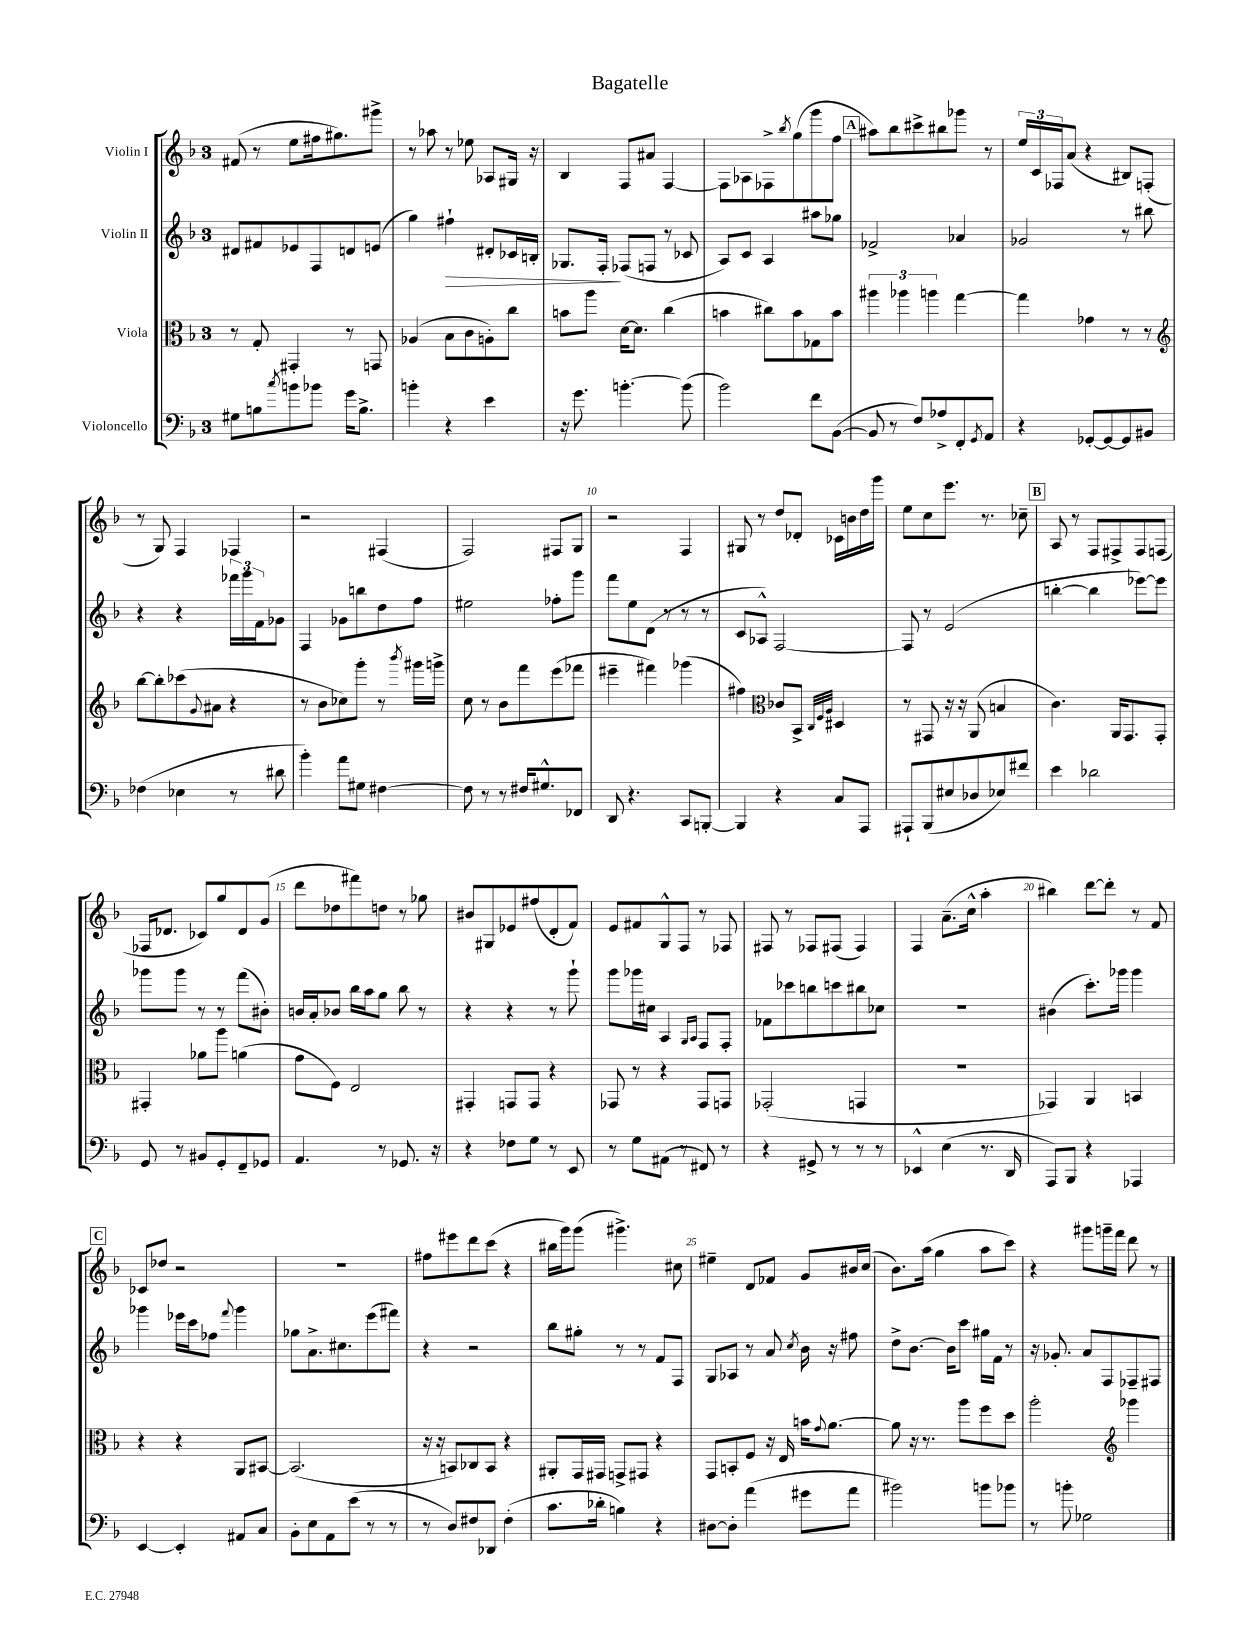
\header { title = "Bagatelle" }
<<
\new StaffGroup <<
\new Staff = "s0" \with { instrumentName = "Violin I" } {
    \clef treble \key f \major \once \override Staff.TimeSignature.style = #'single-digit \time 3/4
    fis'8( r8 e''8 fis''16 gis''8.) gis'''8-> |
    r8 aes''8 r8 ees''8 aes8 gis16 r16 |
    bes4 f8 ais'8 f4~ |
    f8 aes8 fes8-> \acciaccatura { bes''8 } g''8( g'''8 f''8 |
    \mark \markup { \box "A" } ais''8) bes''8 cis'''8-> bis''8 ges'''8 r8 |
    \tuplet 3/2 { e''16 c'16 fes16 } a'8( r4 bis8) f8-.( |
    r8 g8) f4 fes4 |
    r2 fis4( |
    f2) fis8 g8 |
    r2 f4 |
    gis8 r8 d''8 des'8-. ces'16 b'16 d''16 g'''16 |
    e''8 c''8 e'''8. r8. ces''8-- |
    \mark \markup { \box "B" } a8 r8 f8 fis8-> fis8 f8( |
    fes16 des'8. ces'8) g''8 des'8 g'8( |
    d'''8 des''8 fis'''8) d''8 r8 ges''8 |
    bis'8 gis8 ees'8 fis''8( d'8-. f'8) |
    e'8 fis'8 g8-^ f8 r8 fes8 |
    fis8 r8 fes8 fis8( fis4) |
    f4 a'8.--( c''16-^ a''4-. |
    bis''4) d'''8~ d'''8-. r8 f'8 |
    \mark \markup { \box "C" } ces'8 des''8 r2 |
    R2. |
    fis''8 eis'''8 d'''8 c'''8( r4 |
    bis''16 g'''16) g'''8( gis'''4.->) cis''8 |
    eis''4-- d'8 fes'8 g'8 bis'16 c''16( |
    bes'8.) a''16( g''4 a''8 c'''8) |
    r4 gis'''8 g'''16-- f'''16 d'''8 r8 \bar "|." |
}
\new Staff = "s1" \with { instrumentName = "Violin II" } {
    \clef treble \key f \major \once \override Staff.TimeSignature.style = #'single-digit \time 3/4
    dis'8 fis'8 ees'8 f8 d'8 e'8( |
    g''4) fis''4-!\> dis'8-. ces'16 b16-. |
    ges8. f16-.\! fes8( f8 r8 ces'8 |
    a8) c'8 a4 ais''8 ges''8 |
    \mark \markup { \box "A" } fes'2-> aes'4 |
    ges'2 r8 bis''8 |
    r4 r4 \tuplet 3/2 { fes'''16 g'''16 f'16 } ges'8 |
    f4 ges'8 b''8 d''8 f''8 |
    eis''2 fes''8-. g'''8 |
    f'''8 e''8 d'8( r8 r8 r8 |
    c'8 aes8-^) f2~ |
    f8 r8 e'2( |
    \mark \markup { \box "B" } b''4~-. b''4 ees'''8~) ees'''8 |
    ges'''8 ges'''8 r8 r8 f'''8( bis'8-.) |
    b'16 a'16-. bes'8 bes''16 a''16 g''8 bes''8 r8 |
    r4 r4 r8 g'''8-! |
    g'''8 ges'''16 cis''16 a4 \grace { g16 a16 } f8 f8-. |
    fes'8 ces'''8 b''8 c'''8 bis''8 ces''8 |
    R2. |
    bis'4( c'''8.-.) ges'''16 ges'''4 |
    \mark \markup { \box "C" } ges'''4 ees'''16 c'''16 fes''8 \appoggiatura { f'''8 } ges'''4 |
    ges''8 a'8.-> cis''8. e'''8( fis'''8) |
    r4 r2 |
    bes''8 gis''8-. r8 r8 f'8 f8 |
    g8 aes8 r8 a'8 \acciaccatura { c''8 } bes'16 r16 fis''8 |
    d''8-> bes'8.~ bes'16 c'''8 gis''16 f'16 r8 |
    r16 ges'8.-. a'8 f8 fes8-- fis8 \bar "|." |
}
\new Staff = "s2" \with { instrumentName = "Viola" } {
    \clef alto \key f \major \once \override Staff.TimeSignature.style = #'single-digit \time 3/4
    r8 g8-. gis,4-. r8 g,8 |
    aes4( bes8 c'8 a8-.) c''8 |
    b'8 a''8 d'16~ d'8. c''4( |
    b'4 cis''8) b'8 ges8 b'8 |
    \mark \markup { \box "A" } \tuplet 3/2 { ais''4 aes''4 a''4 } g''4~ |
    g''4 ges'4 r8 r8 |
    \clef treble bes''8~ bes''8-. ces'''8( \appoggiatura { g'8 } ais'8 r4 |
    r8 bes'8 ces''8) g'''8-. r8 \acciaccatura { bes'''8 } gis'''16 g'''16-> |
    c''8 r8 bes'8 f'''8 e'''8( fes'''8 |
    eis'''4-- fis'''4) ges'''4( |
    fis''4) \clef alto ces'8 bes,8-> \grace { c32 f32 a32 } dis4 |
    r8 gis,8 r16 r16 a,8( b4 |
    \mark \markup { \box "B" } c'4.) a,16 g,8. g,8-. |
    gis,4-. aes'8 a''8 a'4( |
    g'8 f8) e2 |
    gis,4-. g,8 g,8 r4 |
    ges,8 r8 r4 ges,8 g,8 |
    ges,2-.( g,4 |
    R2. |
    ges,4) a,4 b,4 |
    \mark \markup { \box "C" } r4 r4 a,8 bis,8~ |
    bis,2.( |
    r16 r16 b,8) ces8 b,8 r4 |
    ais,8-. g,16 gis,16 g,8-> gis,8 r4 |
    g,8 b,8-. f8 r16 e16 b'16 \appoggiatura { g'8 } a'8.~ |
    a'8 r16 r8. a''8 f''8 d''8 |
    a''2-. \clef treble ges'''4 \bar "|." |
}
\new Staff = "s3" \with { instrumentName = "Violoncello" } {
    \clef bass \key f \major \once \override Staff.TimeSignature.style = #'single-digit \time 3/4
    gis8 b8 \acciaccatura { c''8 } b'8 bes'8 g'16 b8.-> |
    b'4-. r4 e'4 |
    r16 g'8. b'4.~-. b'8( |
    bes'2) f'8 bes,8~( |
    \mark \markup { \box "A" } bes,8 r8 f8) aes8-> f,8-. \acciaccatura { g,8 } a,8 |
    r4 ges,8~-. ges,8~ ges,8 bis,8 |
    fes4( ees4 r8 dis'8 |
    bes'4-.) a'8 gis8 fis4~ |
    fis8 r8 r8 fis16 gis8.-^ fes,8 |
    d,8 r4. c,8 b,,8~-. |
    b,,4 r4 c8 a,,8 |
    ais,,8-! bes,,8( eis8 des8 ees8) fis'8 |
    \mark \markup { \box "B" } e'4 des'2 |
    g,8 r8 bis,8 g,8-. f,8-- ges,8 |
    a,4. r8 ges,8. r16 |
    r4 fes8 g8 r8 e,8 |
    r8 g8 ais,8( r8 fis,8) r8 |
    r4 gis,8-> r8 r8 r8 |
    ees,4-^ e4( r8. d,16 |
    a,,8) bes,,8 r4 aes,,4 |
    \mark \markup { \box "C" } e,4~ e,4-. ais,8 c8 |
    bes,8-. e8 a,8 e'8( r8 r8 |
    r8 d8) fis8 des,8 fis4-.( |
    c'8. des'16-. b4) r4 |
    dis8~ dis8-. a'4( gis'8 a'8 |
    bis'2) b'8 bes'8 |
    r8 b'8-. ges2 \bar "|." |
}
>>
>>
\layout { \context { \Score \override BarNumber.break-visibility = ##(#f #t #t) barNumberVisibility = #(every-nth-bar-number-visible 5) } }
